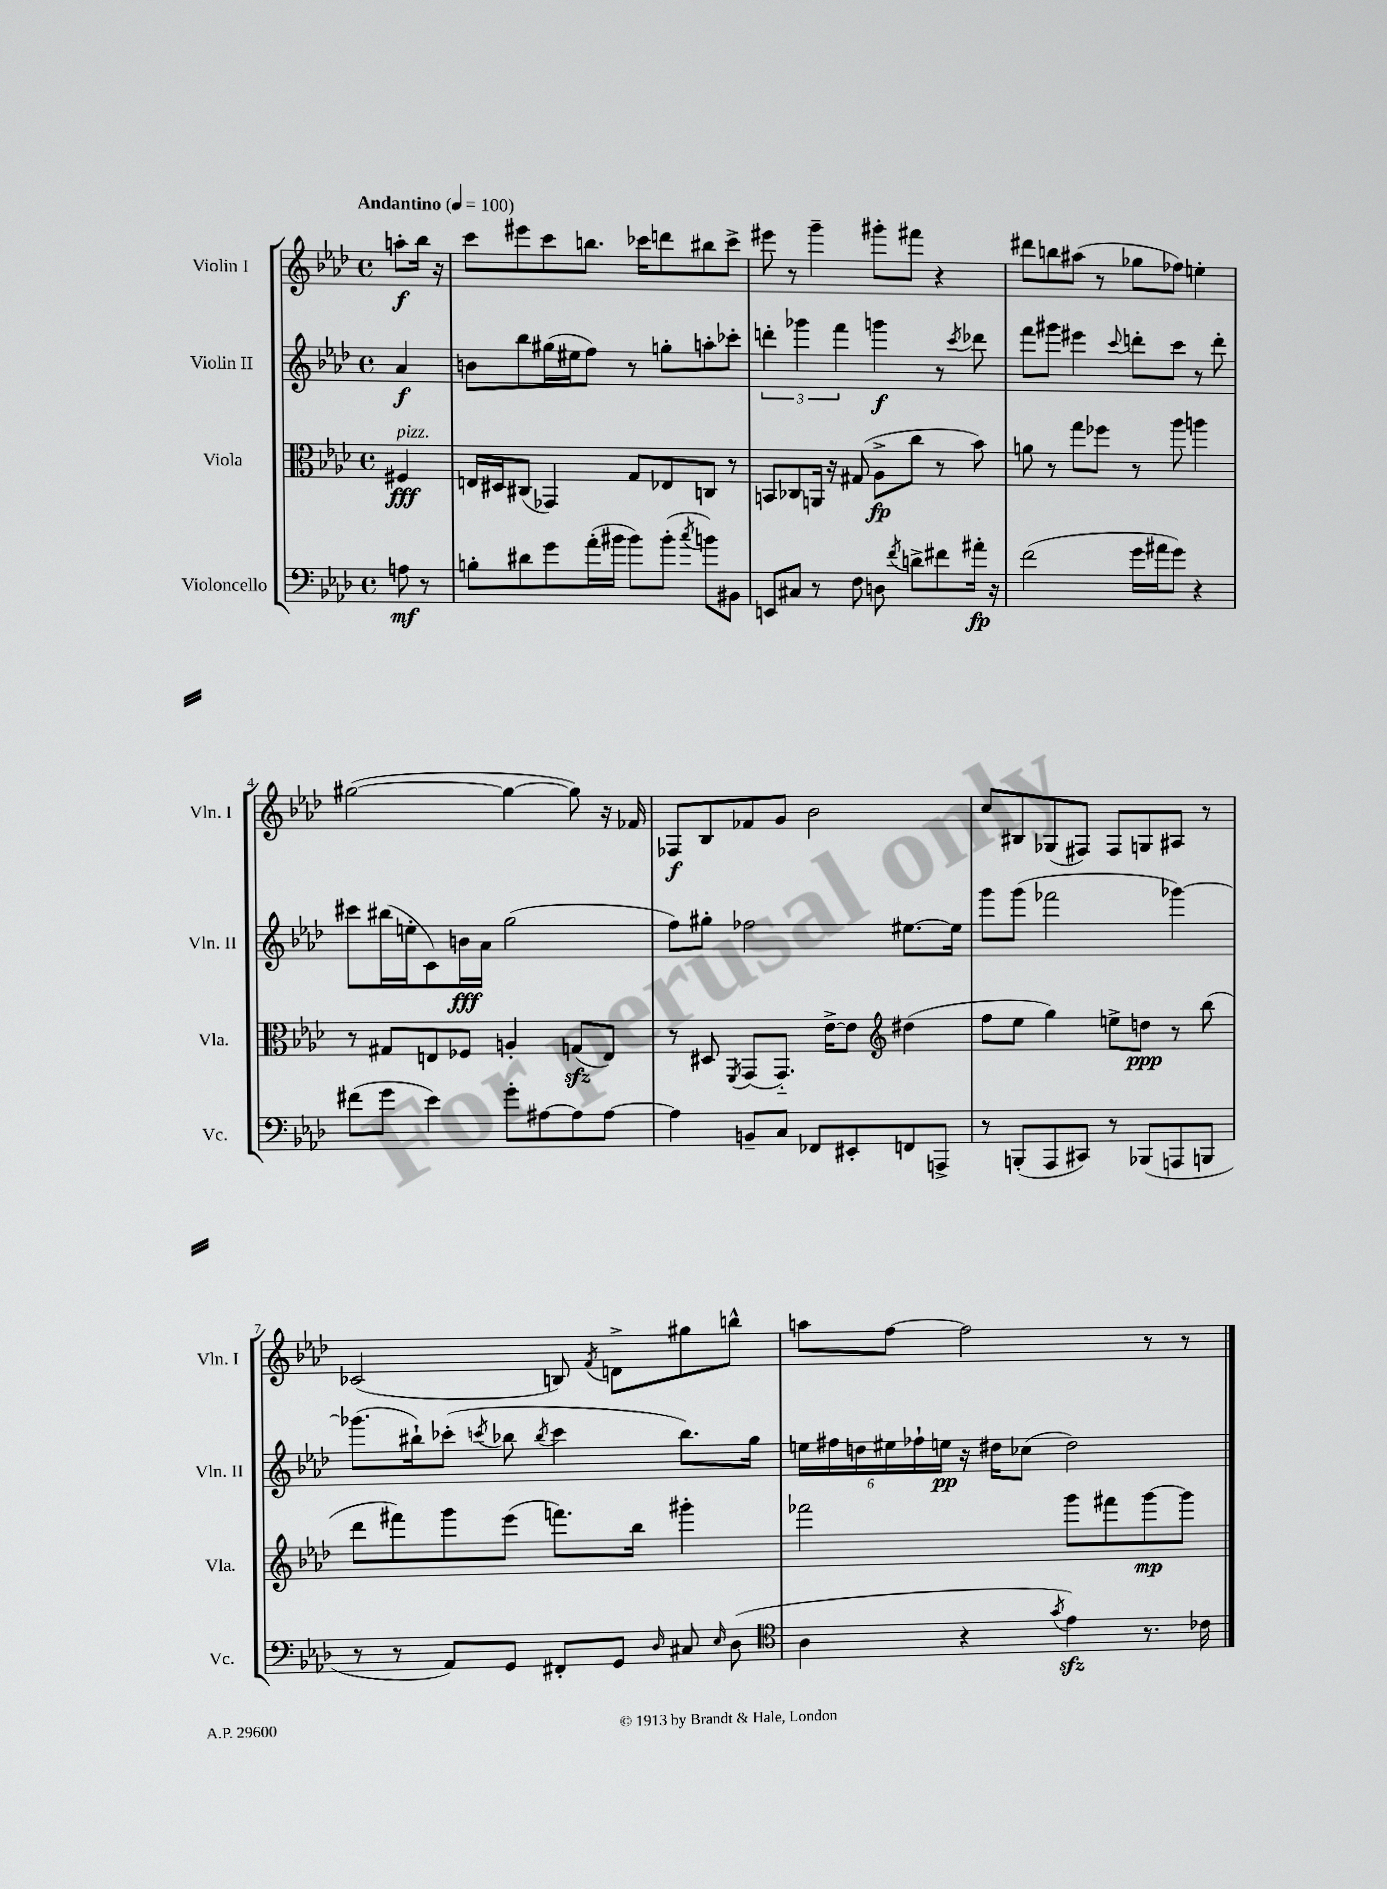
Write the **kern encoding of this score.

**kern	**dynam	**kern	**dynam	**kern	**dynam	**kern	**dynam
*part4	*part4	*part3	*part3	*part2	*part2	*part1	*part1
*staff4	*staff4	*staff3	*staff3	*staff2	*staff2	*staff1	*staff1
*I"Violoncello	*	*I"Viola	*	*I"Violin II	*	*I"Violin I	*
*I'Vc.	*	*I'Vla.	*	*I'Vln. II	*	*I'Vln. I	*
*clefF4	*	*clefC3	*	*clefG2	*	*clefG2	*
*k[b-e-a-d-]	*	*k[b-e-a-d-]	*	*k[b-e-a-d-]	*	*k[b-e-a-d-]	*
*M4/4	*	*M4/4	*	*M4/4	*	*M4/4	*
*met(c)	*	*met(c)	*	*met(c)	*	*met(c)	*
*MM100	*	*MM100	*	*MM100	*	*MM100	*
=	=	=	=	=	=	=	=
!	!	!	!	!	!	!LO:TX:a:B:t=Andantino	!
!	!	!LO:TX:a:i:t=pizz.	!	!	!	!	!
8An\	mf	4F#X/	fff	4a-/	f	8aan'\L	f
8r	.	.	.	.	.	16bb-\Jk	.
.	.	.	.	.	.	16r	.
=1	=1	=1	=1	=1	=1	=1	=1
8Bn'\L	.	16En/LL	.	8bn\L	.	8ccc\L	.
.	.	16D#X/J	.	.	.	.	.
8d#X\	.	(8C#X/J	.	8bb-\	.	8eee#X\	.
8g\	.	4GG-X/)	.	(16gg#X\L	.	8ccc\	.
.	.	.	.	16ee#X\J	.	.	.
(16a-'\L	.	.	.	8ff\J)	.	8.bbn\J	.
16b#X\JJ	.	.	.	.	.	.	.
8b#\L)	.	8G/L	.	8r	.	.	.
.	.	.	.	.	.	16ccc-X\KL	.
(8b#'\J	.	8E-X/	.	8ggn'\L	.	8dddn\	.
8qcc/	.	.	.	.	.	.	.
8bn\L)	.	8Cn/J	.	8aan'\	.	8bb#X\	.
8BB#X\J	.	8r	.	8ccc-X'\J	.	8ccc-^\J	.
=2	=2	=2	=2	=2	=2	=2	=2
8EEn/L	.	8BBn/L	.	6dddn'\	.	8eee#X\	.
8C#X/J	.	8C-X/	.	.	.	8r	.
.	.	.	.	6ggg-X\	.	.	.
8r	.	16AAn/Jk	.	.	.	4ggg~\	.
.	.	16r	.	.	.	.	.
.	.	.	.	6fff\	.	.	.
8F\	.	(8G#X/	.	.	.	.	.
8Dn\	.	8A-^\L	fp	4gggn\	f	8ggg#X'\L	.
8qf/	.	.	.	.	.	.	.
8dn^\L	.	8cc\J	.	.	.	8fff#X\J	.
8f#X\	.	8r	.	8r	.	4r	.
.	.	.	.	8qccc/	.	.	.
16a#X'\Jk	fp	8b-\)	.	8ddd-X\	.	.	.
16r	.	.	.	.	.	.	.
=3	=3	=3	=3	=3	=3	=3	=3
(2f\	.	8an\	.	8fff\L	.	8ddd#X\L	.
.	.	8r	.	8ggg#X\J	.	8bbn\	.
.	.	8gg\L	.	4eee#X\	.	(8aa#X\J	.
.	.	8ff-X\J	.	.	.	8r	.
.	.	.	.	8qqccc/	.	.	.
16g\LL	.	8r	.	8dddn'\L	.	8gg-X\L	.
16a#X\J	.	.	.	.	.	.	.
8g\J)	.	8aa-\	.	8ccc\J	.	8ff-X\J)	.
4r	.	4aan\	.	8r	.	4een'\	.
.	.	.	.	8ddd'\	.	.	.
!!LO:LB:g=z
=4	=4	=4	=4	=4	=4	=4	=4
(8f#X\L	.	8r	.	8ccc#X\L	.	([2gg#X\	.
8g\J	.	8G#X/L	.	(16bb#X\L	.	.	.
.	.	.	.	16een'\J	.	.	.
4e-\)	.	8En/	.	8c\)	.	.	.
.	.	8F-X/J	.	16bn\L	fff	.	.
.	.	.	.	16a-\JJ	.	.	.
8g'\L	.	4An'/	.	(2gg\	.	4gg#\_	.
[8A#X\	.	.	.	.	.	.	.
8A#\]	.	(8Gnzz/L	.	.	.	8gg#\])	.
[8A#\J	.	8E/J)	.	.	.	16r	.
.	.	.	.	.	.	16f-X/	.
=5	=5	=5	=5	=5	=5	=5	=5
4A#\]	.	8r	.	8ff\L)	.	8F-X/L	f
.	.	8D#X/	.	8gg#X'\J	.	8B-/	.
.	.	8qFF/	.	.	.	.	.
8BBn~/L	.	(8GG/L	.	2ff-X\	.	8f-X/	.
8C/J	.	8.GG/J)	.	.	.	8g/J	.
8FF-X/L	.	.	.	.	.	2b-\	.
.	.	[16e-^\KL	.	.	.	.	.
8EE#X'/	.	8e-\J]	.	.	.	.	.
*	*	*clefG2	*	*	*	*	*
8FFn/	.	(4dd#X\	.	[8.ee#X\L	.	.	.
8AAAn^/J	.	.	.	.	.	.	.
.	.	.	.	16ee#\Jk]	.	.	.
=6	=6	=6	=6	=6	=6	=6	=6
8r	.	8ff\L	.	8ggg\L	.	8cc/L	.
(8BBBn'/L	.	8ee-\J	.	(8ggg\J	.	8B#X/	.
8AAA-/	.	4gg\)	.	2fff-X\	.	(8G-X/	.
8CC#X/J)	.	.	.	.	.	8F#X/J)	.
8r	.	8een^\L	.	.	.	8F#/L	.
(8BBB-X/L	.	8ddn\J	ppp	.	.	8Gn/	.
8AAAn/	.	8r	.	[4ggg-X\)	.	8A#X/J	.
8BBBn/J	.	(8bb-\	.	.	.	8r	.
!!LO:LB:g=z
=7	=7	=7	=7	=7	=7	=7	=7
8r	.	8ddd-\L	.	(8.ggg-X\L]	.	(2c-X/	.
8r	.	8fff#X\)	.	.	.	.	.
.	.	.	.	16bb#X`\k)	.	.	.
8AA-/L)	.	8ggg\	.	(8ccc-X'\J	.	.	.
.	.	.	.	8qcccn/	.	.	.
8GG/J	.	(8eee-\J	.	8bb-X\	.	.	.
.	.	.	.	8qbb-/	.	.	.
8FF#X'/L	.	8.fffn\L)	.	4ccc\	.	8Bn/)	.
.	.	.	.	.	.	8qf/	.
8GG/J	.	.	.	.	.	8dn^\L	.
.	.	16bb-\Jk	.	.	.	.	.
16qqD-/	.	.	.	.	.	.	.
8C#X/	.	4ggg#X'\	.	8.bb-\L)	.	8gg#X\	.
16qqE-/	.	.	.	.	.	.	.
(8D-\	.	.	.	.	.	8bbn^^\J	.
.	.	.	.	16gg\Jk	.	.	.
=8	=8	=8	=8	=8	=8	=8	=8
*clefC4	*	*	*	*	*	*	*
4A-\	.	2fff-X\	.	24een\LL	.	8aan\L	.
.	.	.	.	24ff#X\	.	.	.
.	.	.	.	24ddn\	.	.	.
.	.	.	.	24ee#X\	.	[8ff\J	.
.	.	.	.	24ff-X`\	.	.	.
.	.	.	.	24een\JJ	pp	.	.
4r	.	.	.	16r	.	2ff\]	.
.	.	.	.	16dd#X\KL	.	.	.
.	.	.	.	(8cc-X\J	.	.	.
8qg/	.	.	.	.	.	.	.
4e-zz\)	.	8ggg\L	.	2dd#\)	.	.	.
.	.	8fff#X\	.	.	.	.	.
8.r	.	[8ggg\	mp	.	.	8r	.
.	.	8ggg\J]	.	.	.	8r	.
16c-X\	.	.	.	.	.	.	.
==	==	==	==	==	==	==	==
*-	*-	*-	*-	*-	*-	*-	*-
